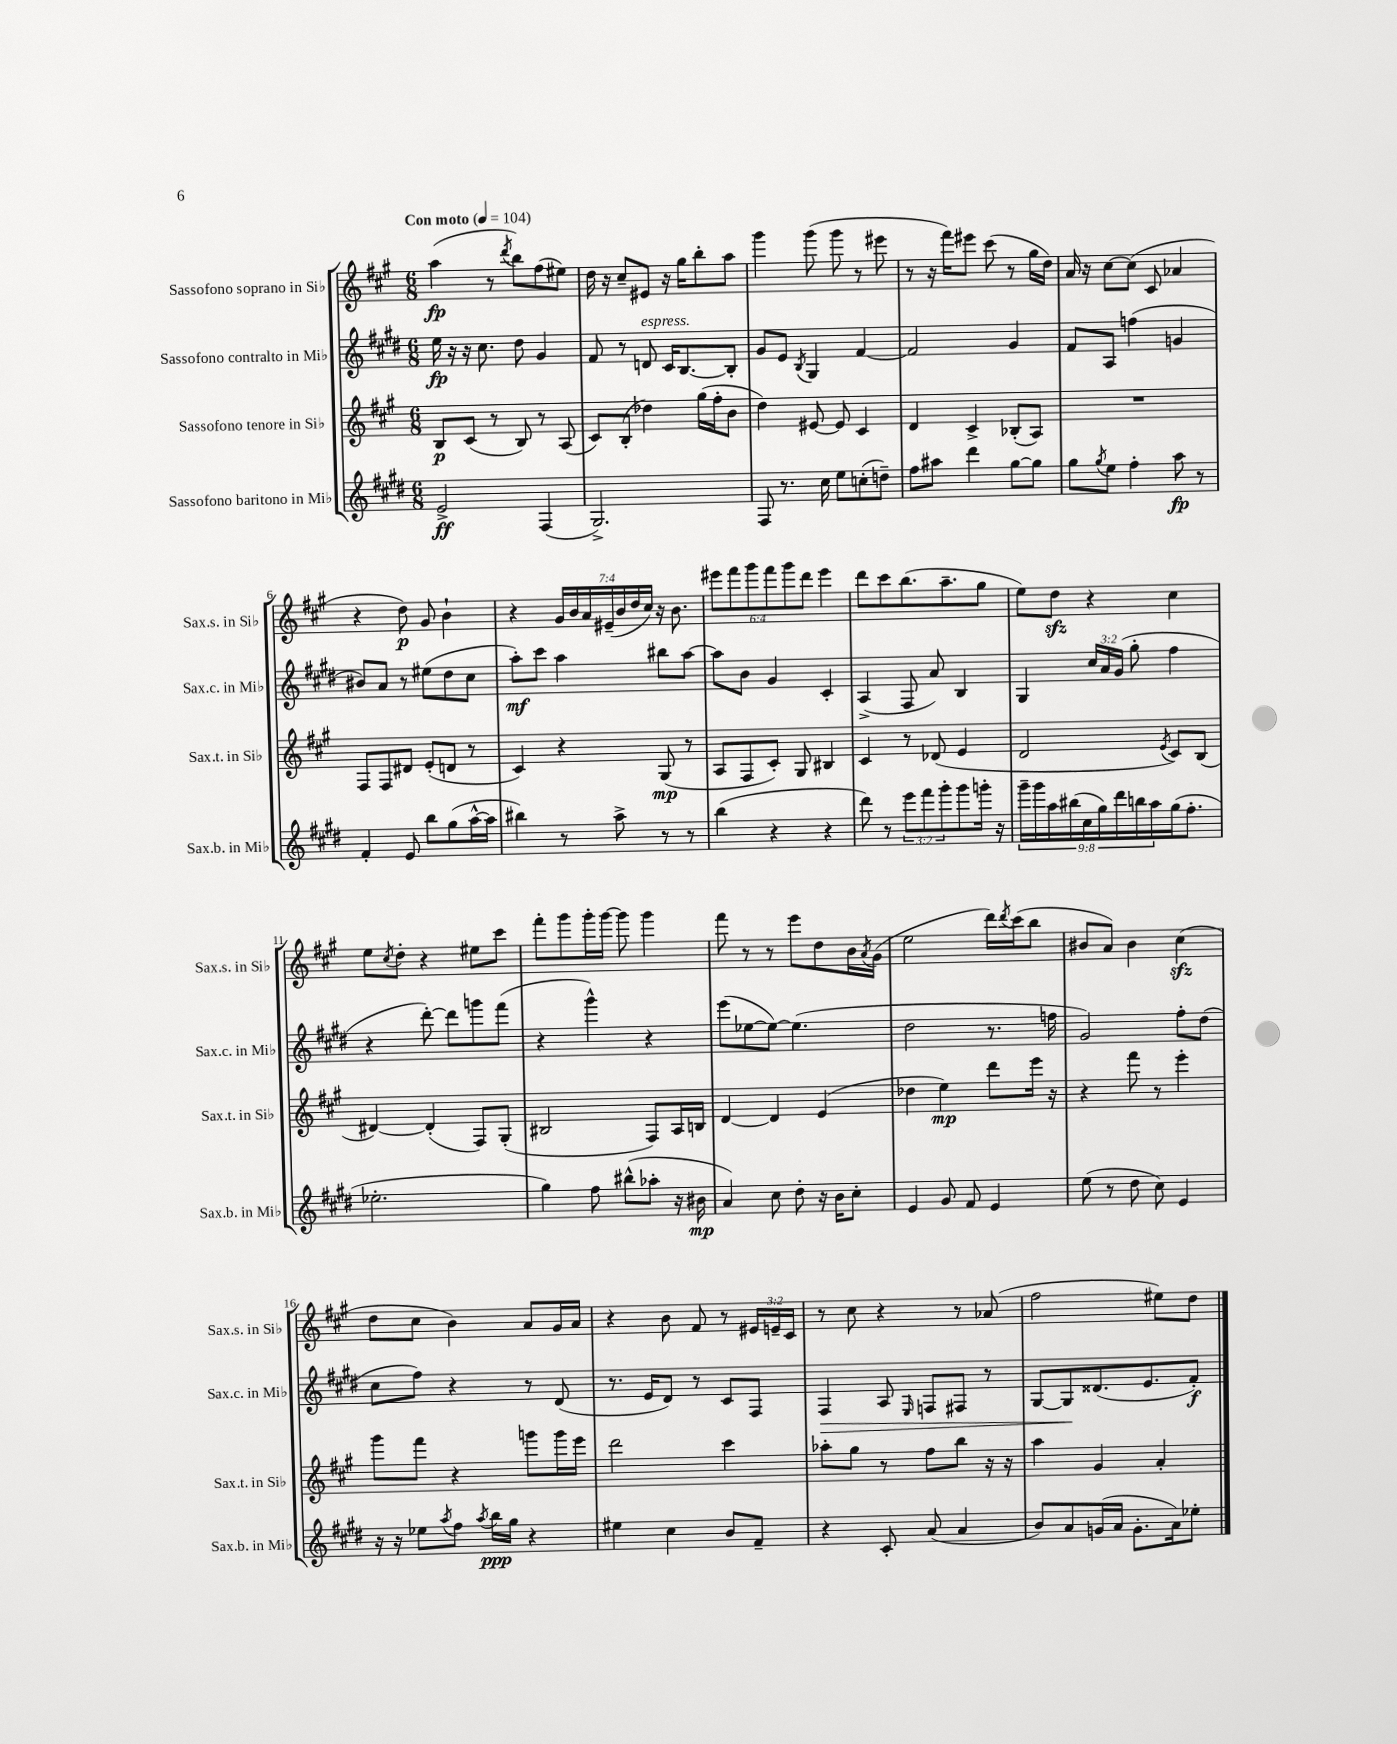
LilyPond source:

<<
\new StaffGroup <<
\new Staff = "s0" \with { instrumentName = "Sassofono soprano in Sib" shortInstrumentName = "Sax.s. in Sib" } {
    \clef treble \key a \major \numericTimeSignature \time 6/8 \override Staff.TupletNumber.text = #tuplet-number::calc-fraction-text \tempo "Con moto" 4 = 104
    a''4\fp( r8 \acciaccatura { d'''8 } b''8) fis''8( eis''8) |
    d''16 r16 cis''8-- eis'8 r16 gis''16 b''8-. a''8 |
    gis'''4 gis'''8( gis'''8 r8 eis'''8 |
    r8 r16 fis'''16) eis'''8 cis'''8( r8 gis''16 d''16) |
    a'16 r16 cis''8~ cis''8( cis'8 aes'4 |
    r4 d''8\p) gis'8 b'4-! |
    r4 \tuplet 7/4 { gis'16 b'16 a'16 eis'16--( b'16 d''16 cis''16) } r16 b'8. |
    \tuplet 6/4 { eis'''8 fis'''8 gis'''8 fis'''8 gis'''8 d'''8 } eis'''4 |
    d'''8 cis'''8 b''8.( a''8.-- gis''8 |
    e''8) d''8\sfz r4 cis''4 |
    e''8 \acciaccatura { cis''8 } d''8-. r4 eis''8 cis'''8 |
    fis'''8-. gis'''8 gis'''16-. gis'''16~ gis'''8 gis'''4 |
    fis'''8 r8 r8 e'''8 d''8 b'16 \acciaccatura { a'8 } gis'16( |
    e''2 d'''16) \acciaccatura { d'''8 } cis'''16( b''8 |
    bis'8 a'8) bis'4 cis''4\sfz( |
    d''8 cis''8 b'4) a'8 gis'16 a'16 |
    r4 b'8 fis'8 r8 \tuplet 3/2 { eis'16 e'16-- cis'16 } |
    r8 cis''8 r4 r8 aes'8( |
    fis''2 eis''8) d''8 \bar "|." |
}
\new Staff = "s1" \with { instrumentName = "Sassofono contralto in Mib" shortInstrumentName = "Sax.c. in Mib" } {
    \clef treble \key e \major \numericTimeSignature \time 6/8 \override Staff.TupletNumber.text = #tuplet-number::calc-fraction-text
    e''16\fp r16 r16 cis''8. dis''8 gis'4 |
    fis'8 r8 d'8^\markup { \italic "espress." } cis'16 b8.~ b8-. |
    gis'8 e'8 \acciaccatura { b8 } gis4 fis'4~ |
    fis'2 gis'4 |
    fis'8 a8 f''4( g'4 |
    bis'8) a'8 r8 eis''8( dis''8 cis''8 |
    a''8-.\mf) cis'''8 a''4 bis''8 a''8~ |
    a''8 b'8 gis'4 cis'4-. |
    a4->( fis8 a'8) b4 |
    gis4 \tuplet 3/2 { cis''16 a'16 gis'16( } gis''8-. fis''4 |
    r4 dis'''8~-.) dis'''8 g'''8 fis'''8( |
    r4 gis'''4-^) r4 |
    e'''8( ees''8~ ees''8~) ees''4.( |
    dis''2 r8. f''16 |
    gis'2) fis''8-. dis''8( |
    cis''8 fis''8) r4 r8 dis'8( |
    r8. e'16 dis'8) r8 cis'8 fis8 |
    fis4\> a8 \grace { e16 } f8 fis8 r8 |
    gis8~ gis8\! disis'8.( e'8. fis'8-.\f) \bar "|." |
}
\new Staff = "s2" \with { instrumentName = "Sassofono tenore in Sib" shortInstrumentName = "Sax.t. in Sib" } {
    \clef treble \key a \major \numericTimeSignature \time 6/8
    b8\p cis'8( r8 b8) r8 a8( |
    cis'8) b8-.( des''4) gis''16( fis''16-. b'8 |
    d''4) eis'8~ eis'8 cis'4 |
    d'4 cis'4-> bes8-.( a8) |
    R2. |
    fis8 fis8 dis'8 e'8-.( d'8 r8 |
    cis'4) r4 gis8\mp( r8 |
    a8 fis8 cis'8-.) gis8 bis4 |
    cis'4 r8 des'8( e'4 |
    d'2 \acciaccatura { e'8 } cis'8) b8( |
    dis'4~) dis'4-.( fis8) gis8-.( |
    bis2 fis8) a16 b16 |
    d'4~ d'4 e'4( |
    des''4 e''4\mp) d'''8 e'''16 r16 |
    r4 fis'''8 r8 e'''4-. |
    gis'''8 fis'''8 r4 g'''8 g'''16 e'''16 |
    d'''2 cis'''4 |
    aes''8-. gis''8 r8 fis''8 b''8 r16 r16 |
    a''4 gis'4 a'4-. \bar "|." |
}
\new Staff = "s3" \with { instrumentName = "Sassofono baritono in Mib" shortInstrumentName = "Sax.b. in Mib" } {
    \clef treble \key e \major \numericTimeSignature \time 6/8 \override Staff.TupletNumber.text = #tuplet-number::calc-fraction-text
    e'2->\ff fis4( |
    gis2.->) |
    fis8 r8. cis''16 e''8 c''8-.( d''8--) |
    fis''8 ais''8 dis'''4 gis''8~ gis''8 |
    gis''8 \acciaccatura { gis''8 } e''8 fis''4-. a''8\fp r8 |
    fis'4-. e'8 b''8 gis''8( a''16~-^ a''16 |
    bis''4) r8 a''8-> r8 r8 |
    b''4( r4 r4 |
    dis'''8) r8 \tuplet 3/2 { e'''8 fis'''8 gis'''8-. } gis'''8 g'''16-. r16 |
    \tuplet 9/8 { gis'''16-- gis'''16 a''16 bis''16( cis''16 gis''16) dis'''16 b''16 a''16 } gis''16( fis''8.-. |
    ees''2.-. |
    gis''4) fis''8 bis''8-^( aes''8-. r16 bis'16\mp |
    a'4) cis''8 dis''8-. r16 b'16 cis''8-. |
    e'4 gis'8 fis'8 e'4 |
    e''8( r8 dis''8 cis''8) e'4 |
    r16 r16 ees''8 \acciaccatura { a''8 } fis''8 \acciaccatura { a''8 } b''16\ppp gis''16 r4 |
    eis''4 cis''4 b'8 fis'8-- |
    r4 cis'8-. a'8( a'4 |
    b'8) a'8 g'16( a'16 g'8.-. a'16) ees''8-. \bar "|." |
}
>>
>>
